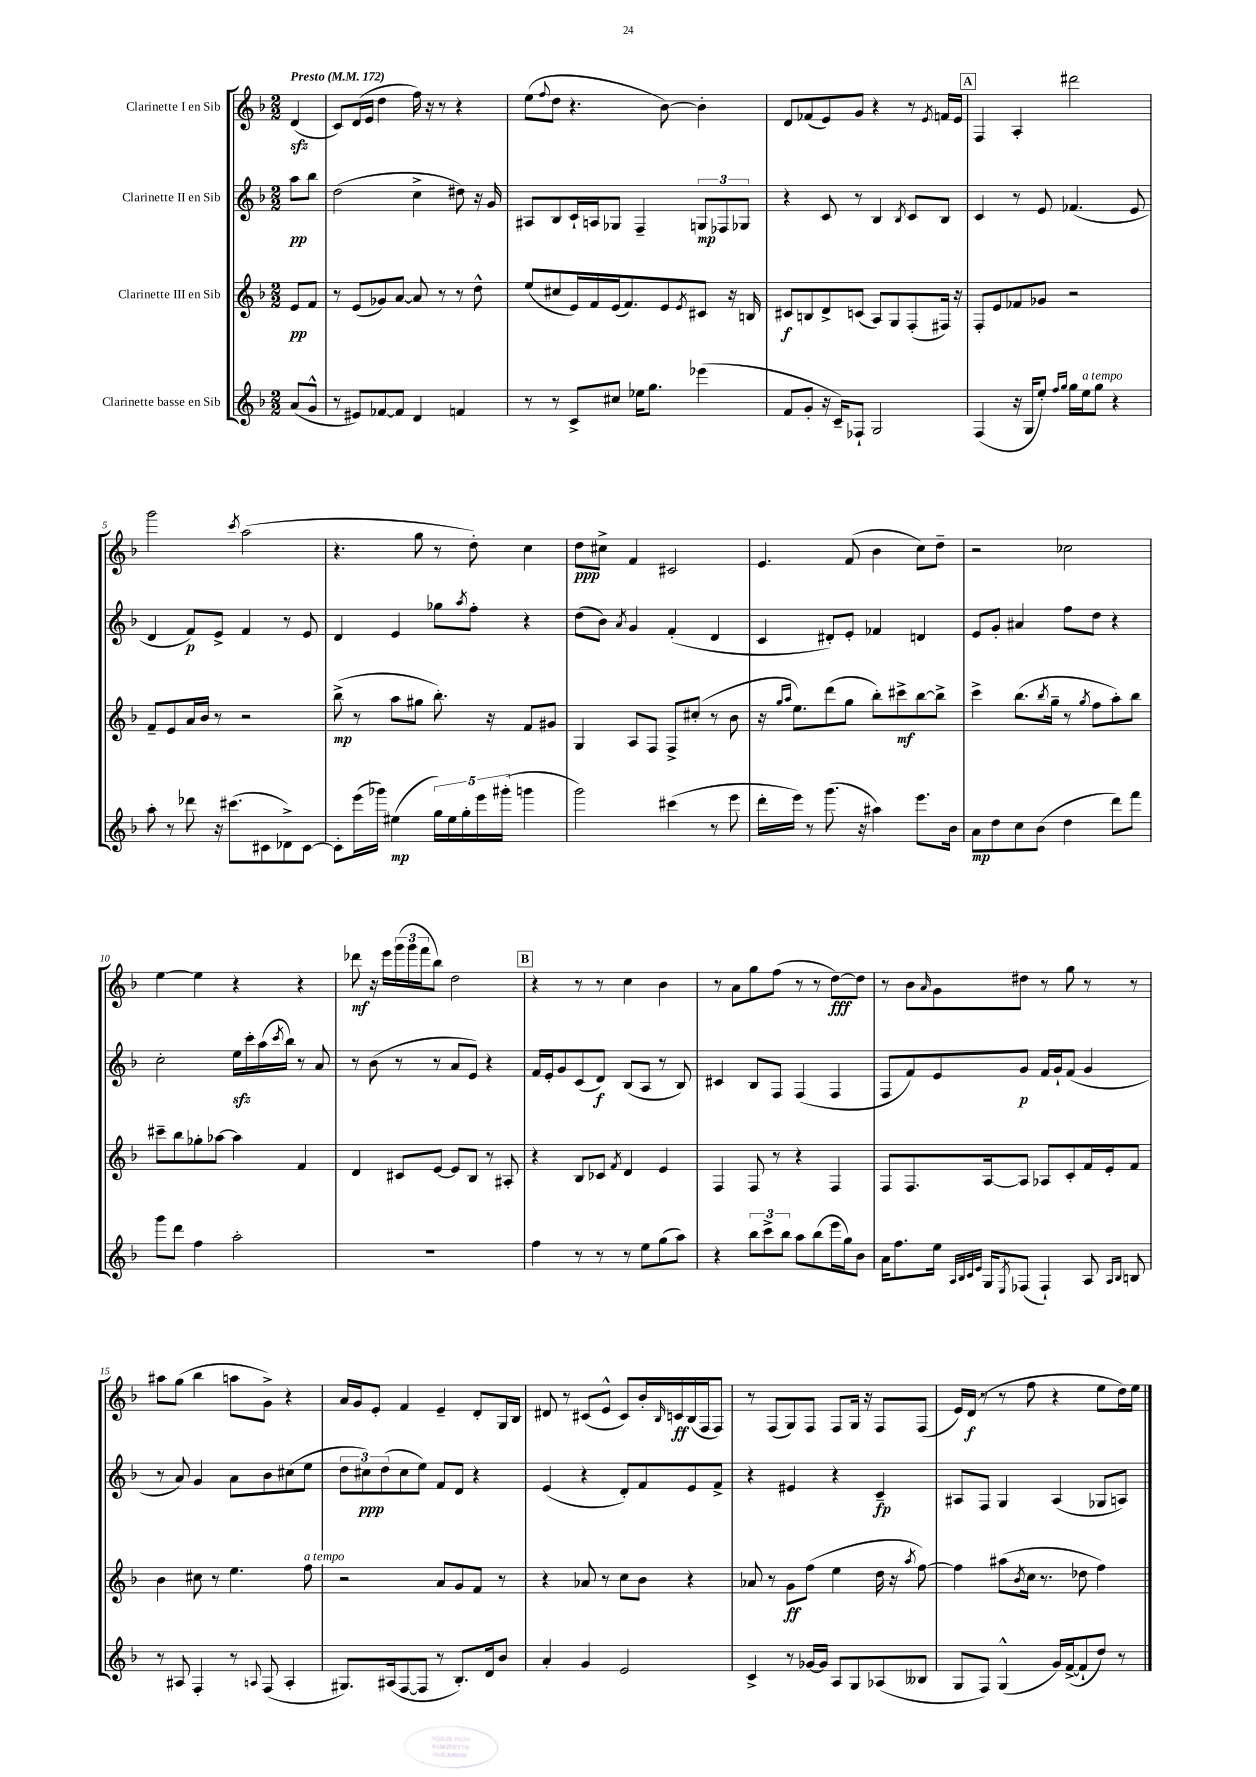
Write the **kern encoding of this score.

**kern	**kern	**kern	**kern
*staff4	*staff3	*staff2	*staff1
*clefG2	*clefG2	*clefG2	*clefG2
*k[b-]	*k[b-]	*k[b-]	*k[b-]
*M2/2	*M2/2	*M2/2	*M2/2
*MM172	*MM172	*MM172	*MM172
(8a	8e	8aa	(4d
8g^^	8f	8bb-	.
=	=	=	=
8r	8r	(2dd	8c)
8e#)	(8e	.	(16d
.	.	.	16e
[8f-	8g-)	.	4dd
8f-]	[8a	.	.
4d	8a]	4cc^	16ff)
.	.	.	16r
.	8r	.	8r
4f	8r	8dd#)	4r
.	8dd^^	16r	.
.	.	16g	.
=	=	=	=
8r	(8ee	8A#	(8ee
.	.	.	8qqff
8r	8cc#	8B-	8dd
8c^	16e)	16c`	4.r
.	16f	16A	.
8cc#	(16e	8G-	.
.	8.f)	.	.
16ee-	.	4F~	.
8.gg	.	.	.
.	8e	.	[8b-)
.	8qe	.	.
(4eee-	8c#	12G	4b-']
.	.	12F-	.
.	16r	.	.
.	.	12G-	.
.	16B	.	.
=	=	=	=
8f	8c#	4r	8d
8g'	8B	.	(8f-
16r	8d^	8c	8e)
16c~)	.	.	.
8F-`	(8c	8r	8g
2G	8A)	4B-	4r
.	8G	.	.
.	.	8qB-	.
.	(8F'	8c	8r
.	.	.	8qe
.	16F#)	8B-	16f
.	16r	.	16e
=	=	=	=
(4F	8F'	4c	4F
.	8e	.	.
16r	8f-	8r	4A'
16G	.	.	.
8ee')	8g-	8e	.
16qqff	.	.	.
16qqgg	.	.	.
16gg	2r	(4.f-	2ddd#
16ee	.	.	.
8gg	.	.	.
4r	.	.	.
.	.	8e	.
=	=	=	=
8aa'	8f~	4d	2ggg
8r	8e	.	.
8ddd-	16a	8f)	.
.	16b-	.	.
16r	8r	8e^	.
(8.ccc#	.	.	.
.	.	.	8qccc
.	2r	4f	(2aa
8c#	.	.	.
8d-^)	.	8r	.
[8c#	.	8e	.
=	=	=	=
8c#']	(8bb-^	4d	4.r
(16eee	8r	.	.
16ggg-)	.	.	.
(4ee#	8aa	4e	.
.	8gg#	.	8gg
20gg)	8.bb-')	8gg-	8r
20ee#	.	.	.
20gg'	.	.	.
.	.	8qaa	.
.	.	8ff'	8dd')
20eee	.	.	.
.	16r	.	.
(20ggg#'	.	.	.
4ggg	8f	4r	4cc
.	8g#	.	.
=	=	=	=
2ggg)	4G	(8dd	8dd
.	.	8b-)	8cc#^
.	.	8qa	.
.	8A	4g	4f
.	8F	.	.
(4ccc#	8F^	(4f'	2c#
.	(8cc#'	.	.
8r	8r	4d	.
8eee	8b-	.	.
=	=	=	=
16ddd'	16r	4c	4.e
.	16qqgg	.	.
.	16qqaa	.	.
16eee)	8.ee)	.	.
8r	.	.	.
(8.ggg	(8ddd	8d#')	.
.	8gg	8e'	(8f
16r	.	.	.
4aa#)	8bb-')	4f-	4b-
.	8ccc#^	.	.
8.eee	[8bb-	4d	8cc)
.	8bb-^]	.	8dd~
16b-	.	.	.
=	=	=	=
8a	4ccc^	8e	2r
8dd	.	8g'	.
8cc	(8.bb-	4a#	.
(8b-	.	.	.
.	8qbb-	.	.
.	16gg~	.	.
4dd	8r	8ff	2cc-
.	8qgg	.	.
.	8ff	8dd	.
8ddd)	8aa')	4r	.
8fff	8bb-	.	.
=	=	=	=
8ggg	8ccc#~	2cc'	[4ee
8ddd	8bb-	.	.
4ff	8gg-'	.	4ee]
.	[8aa-	.	.
2aa'	4aa-]	16ee	4r
.	.	16ccc'	.
.	.	(16aa	.
.	.	8qccc	.
.	.	16bb-)	.
.	4f	8r	4r
.	.	8a	.
=	=	=	=
1r	4d	8r	8ddd-
.	.	(8b-	16r
.	.	.	16eee
.	8c#	8r	(24ggg
.	.	.	24ggg
.	.	.	24fff
.	[8e	8r	8bb-)
.	8e]	8a	2dd
.	8B-	8e)	.
.	8r	4r	.
.	8A#'	.	.
=	=	=	=
4ff	4r	16f	4r
.	.	16e'	.
.	.	8g	.
8r	8B-	(8c	8r
8r	8c-	8d)	8r
.	8qf	.	.
8r	4d	(8B-	4cc
8ee	.	8A	.
(8gg	4e	8r	4b-
8aa)	.	8B-)	.
=	=	=	=
4r	4F	4c#	8r
.	.	.	8a
12bb-	8F	8B-	8gg
12ccc^	.	.	.
.	8r	8F	(8ff
12bb-	.	.	.
8aa	4r	(4F	8r
(8bb-	.	.	8r
16eee	4F	4F	[8dd)
16gg)	.	.	.
8b-	.	.	8dd]
=	=	=	=
16a	8F	8F	8r
8.ff	.	.	.
.	8.F	8f)	8b-
.	.	.	16qqa
16ee	.	8e	8g
32qqA	.	.	.
32qqB-	.	.	.
32qqc	.	.	.
32qqe	.	.	.
16G	[16A	.	.
8qE	.	.	.
(8F-	8A]	8g	8dd#
4F-`)	8A-	16f	8r
.	.	16g`	.
.	8c'	(8f	8gg
8A	16f	4g	8r
.	16e'	.	.
16qqA	.	.	.
16qqB-	.	.	.
8B	8f	.	8r
=	=	=	=
8r	4b-	8r	8aa#
8A#	.	8a)	(8gg
4F'	8cc#	4g	4bb-
.	8r	.	.
8r	4.ee	8a	8aa
8qqA	.	.	.
(8F	.	8b-	8g^)
4A'	.	(8cc#	4r
.	8ff	8ee	.
=	=	=	=
8.G#)	2r	12dd	16a
.	.	.	16g
.	.	12cc#)	.
.	.	.	8e'
.	.	(12dd	.
(16A#	.	.	.
[8F	.	8cc#	4f
8F]	.	8ee)	.
8r	8a	8f	4e~
8.B-')	8g	8d	.
.	8f	4r	8d'
16d	.	.	.
8b-	8r	.	16G
.	.	.	16B-
=	=	=	=
4a'	4r	(4e	8d#
.	.	.	8r
4g	8a-	4r	(8c#
.	8r	.	8e^^
2e	8cc	8d')	8c#)
.	8b-	8f	16b-'
.	.	.	16qqB-
.	.	.	16c
.	4r	8e	(16B-
.	.	.	16F
.	.	8f^	8F)
=	=	=	=
4c^	8a-	4r	8r
.	8r	.	(8F
8r	8g	4e#	8G)
[16g-	(8ff	.	8F
16g-]	.	.	.
8A	4ee	4r	8F
8G	.	.	16G
.	.	.	16r
(8A-	16dd	4c~	8F
.	16r	.	.
.	8qaa	.	.
8B--	[8ff)	.	(8F
=	=	=	=
8G	4ff]	8A#	16e)
.	.	.	(16d
8F)	.	8F	8r
(4G^^	(8aa#	4G	8r
.	8qb-	.	.
.	16cc	.	8ff
.	8.r	.	.
16g)	.	(4A#	4r
([16f^	.	.	.
8f`]	8dd-	.	.
8dd)	4ff)	8G-	8ee
8r	.	8A)	16dd)
.	.	.	16ee
==	==	==	==
*-	*-	*-	*-
